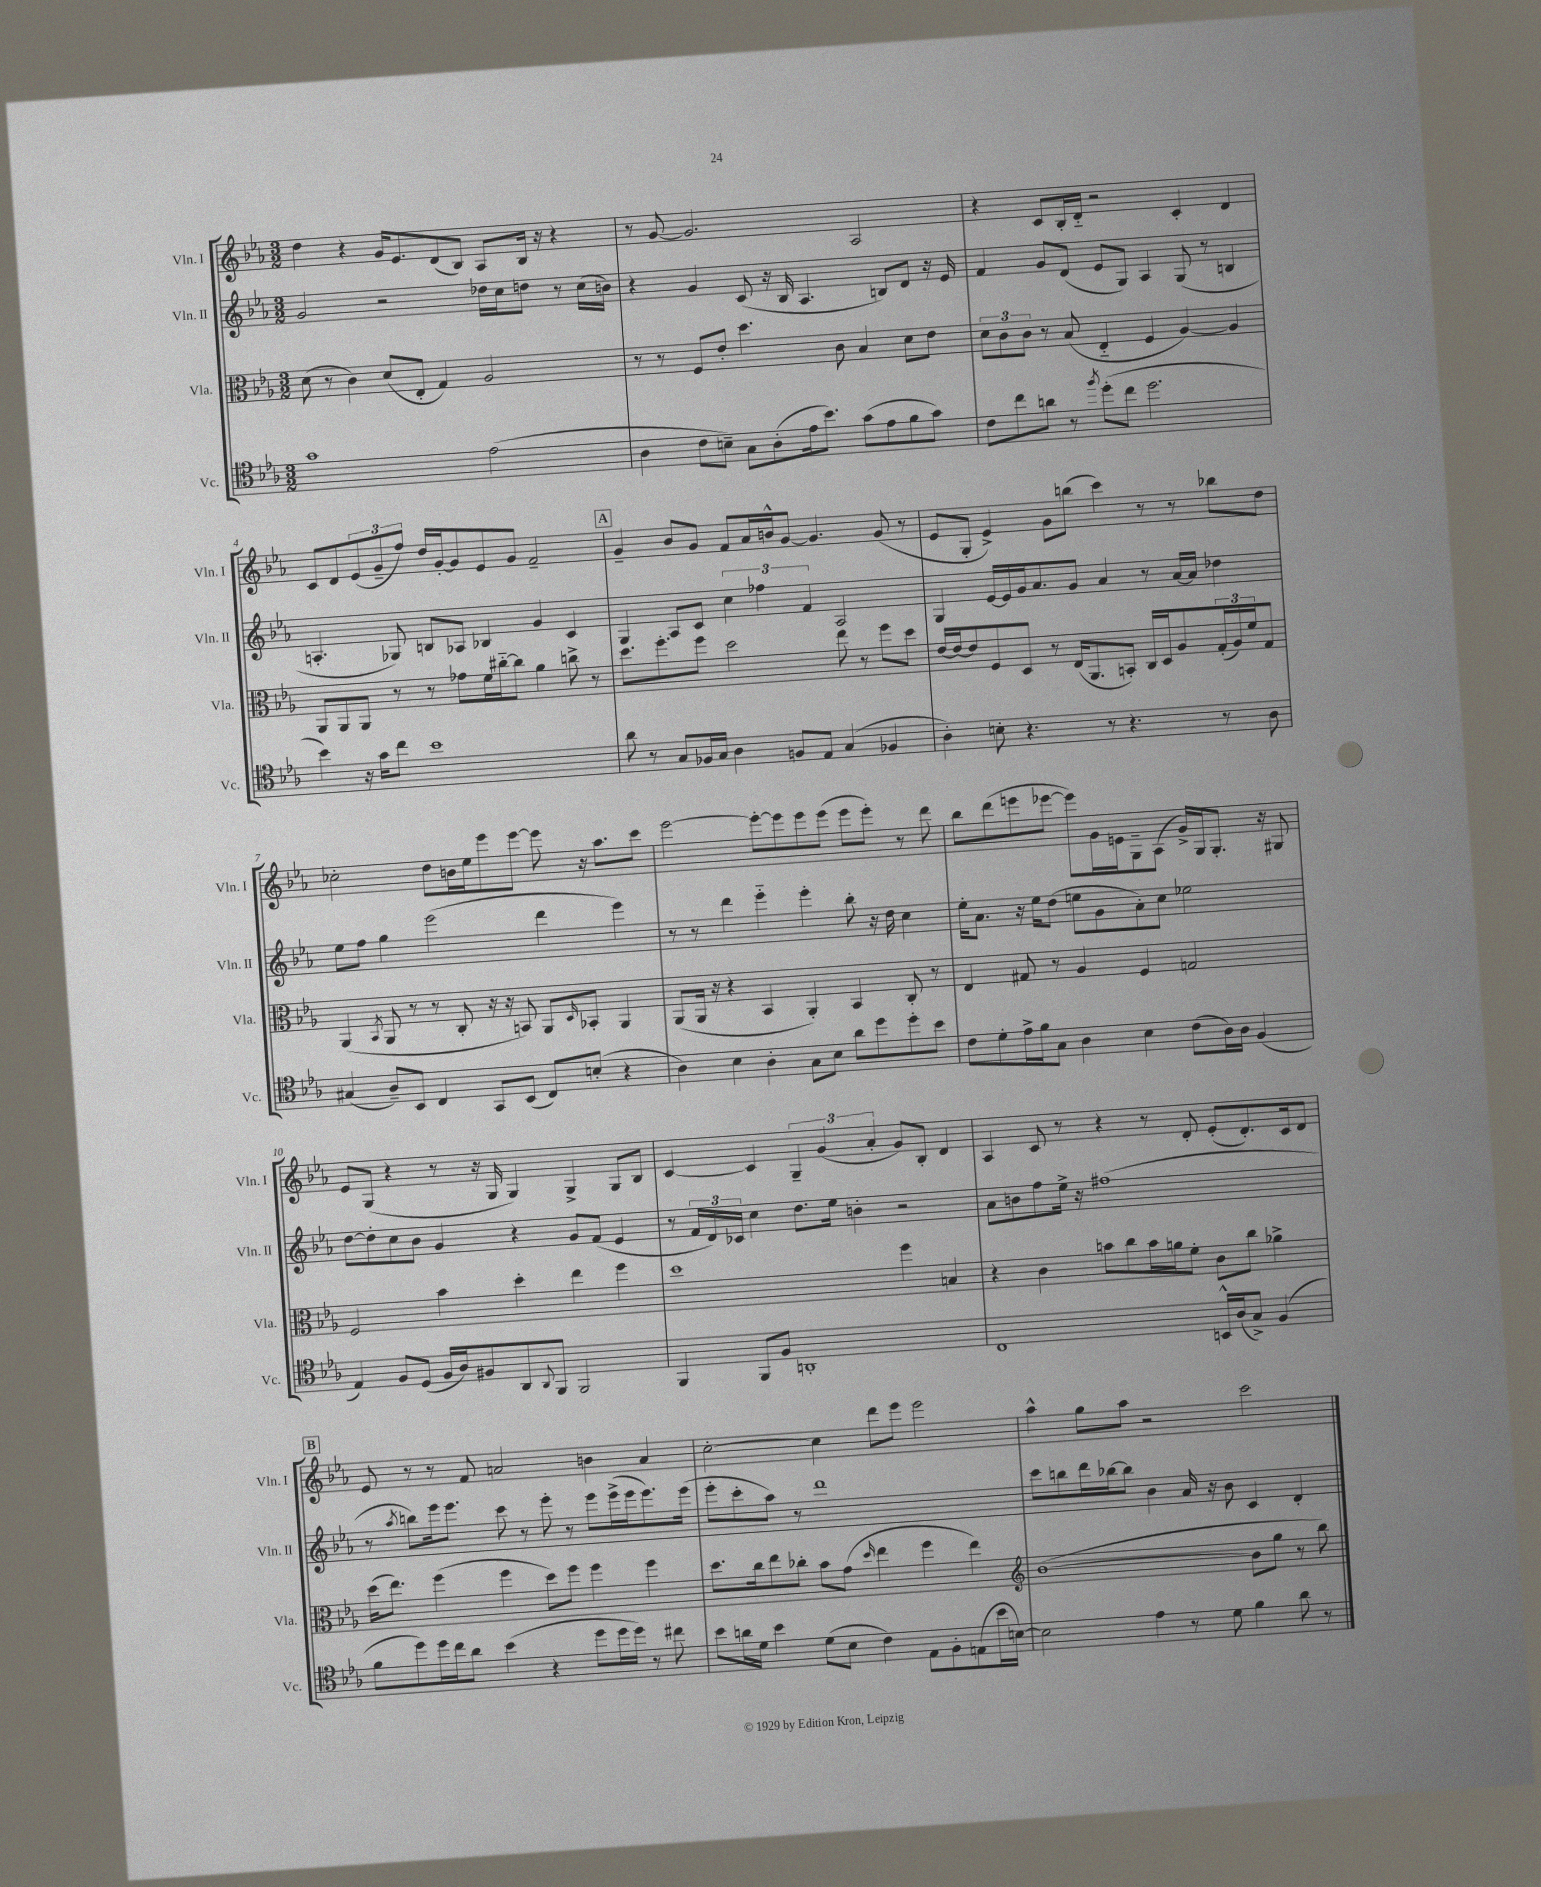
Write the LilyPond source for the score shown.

<<
\new StaffGroup <<
\new Staff = "s0" \with { instrumentName = "Vln. I" shortInstrumentName = "Vln. I" } {
    \clef treble \key ees \major \numericTimeSignature \time 3/2
    d''4 r4 g'16 ees'8. d'8( bes8) aes8 bes16 r16 r4 |
    r8 g'8~ g'2. aes2 |
    r4 c'8 bes16-. d'16-_ r2 c'4-. d'4 |
    c'8 d'8 \tuplet 3/2 { ees'8( g'8-- f''8) } d''16 g'16~-. g'8 ees'8 g'8 f'2-- |
    \mark \markup { \box "A" } g'4-- bes'8 g'8 f'8 aes'16 b'16-^ g'8~ g'4. g'8( r8 |
    ees'8 g8-. ees'4->) g'8 b''8( c'''4) r8 r8 bes''8 d''8 |
    ces''2-. d''8 b'16 ees''16 ees'''8 ees'''8~ ees'''8 r16 aes''8. c'''8 |
    ees'''2~ ees'''8~-. ees'''8 ees'''8 ees'''8( ees'''8 ees'''8-.) r8 d'''8 |
    bes''8 d'''8( e'''8 ees'''8~ ees'''8) g'16 e'16 g8-- aes8( g'16->) g16 g8.-. r16 gis8 |
    ees'8 g8( r4 r8 r16 g16 g4) g4-> g8 bes8 |
    c'4~ c'4 \tuplet 3/2 { g4-- g'4( aes'4-. } g'8) bes8-. d'4 |
    aes4 c'8 r8 r4 r8 d'8-. ees'8-.( d'8.-.) c'16 d'8 |
    \mark \markup { \box "B" } ees'8 r8 r8 f'8 a'2 b'4 a'4 |
    c''2~-. c''4 d'''8 ees'''8 ees'''2 |
    aes''4-^ g''8 aes''8 r2 c'''2 \bar "|." |
}
\new Staff = "s1" \with { instrumentName = "Vln. II" shortInstrumentName = "Vln. II" } {
    \clef treble \key ees \major \numericTimeSignature \time 3/2
    g'2 r2 des''16 c''16 d''8 r8 c''16( b'16) |
    r4 g'4 c'8( r16 bes16 aes4. b8) d'8 r16 ees'16 |
    f'4 g'8 d'8( ees'8 g8) aes4 g8( r8 b4 |
    a4.-. ges8) b8 aes8 bes4 g'4 c'4 |
    \mark \markup { \box "A" } g4 aes8 c'8 \tuplet 3/2 { c''4 fes''4 f'4 } aes2 |
    g4 ees'16~ ees'16 g'16 aes'8. g'8 aes'4 r8 aes'16~ aes'16 des''4 |
    ees''8 f''8 g''4 ees'''2( d'''4 ees'''4) |
    r8 r8 d'''4 ees'''4-_ ees'''4-. bes''8-. r16 d''16 c''4 |
    ees''16-. aes'8. r16 ees''16 d''8( e''8 g'8 aes'8-.) c''8 ees''2 |
    d''8~ d''8-. c''8 bes'8 g'4 r4 g'8 f'8( ees'4 |
    r8 \tuplet 3/2 { f'16 d'16) ces'16 } c''4 d''8. ees''16 b'4-. r2 |
    aes'8 b'8 f''8 ees''16-> r16 fis''1( |
    \mark \markup { \box "B" } r8 \acciaccatura { aes''8 } b''8) ees'''16 ees'''8. c'''8 r8 ees'''8-. r8 ees'''8 ees'''16->( ees'''16 ees'''8.) ees'''16( |
    ees'''8-. c'''8-. aes''8) r8 d'''1 |
    c'''8 b''8 d'''16 bes''16~ bes''8 bes'4 aes'16 r16 bes'8 c'4 d'4-. \bar "|." |
}
\new Staff = "s2" \with { instrumentName = "Vla." shortInstrumentName = "Vla." } {
    \clef alto \key ees \major \numericTimeSignature \time 3/2
    d'8( r8 c'4) d'8( ees8-. g4) aes2 |
    r8 r8 f8 ees'8-. d''4. c'8 bes4 d'8 ees'8 |
    \tuplet 3/2 { d'8 c'8 c'8 } r8 bes8( ees4-_ f4 aes4~) aes4 |
    aes,8 aes,8 aes,8 r8 r8 ges'8 f'16 cis''16~-_ cis''8 aes'4 c''8-> r8 |
    \mark \markup { \box "A" } d''8. f''8.-. f''8 d''2 ees''8 r8 f''8 d''8 |
    ees'16~ ees'16~ ees'8 f8 d8 r8 ees16( aes,8. b,8-.) c16 d16 aes8 \tuplet 3/2 { g16-.( aes16) f'16 } g8 |
    aes,4( \acciaccatura { bes,8 } aes,8 r8 r8 c8-. r16 r16 b,8) aes,8 \grace { d16 } bes,8-. aes,4 |
    aes,8( aes,16 r16 r4 bes,4 aes,4-.) bes,4 c8-. r8 |
    ees4 gis8 r8 aes4 f4 g2 |
    f2 bes'4 d''4-. ees''4 f''4 |
    d''1 f''4 b4 |
    r4 c'4 b'8 c''8 b'16 a'16 f'8-. c'8 c''8 aes'4-> |
    \mark \markup { \box "B" } d''16( ees''8.) f''4( f''4 d''8) f''8 f''4 f''4 |
    d''8. c''16 ees''8 ces''8-. bes'8 g'8( \grace { d''16 } ees''4 f''4 ees''4) |
    \clef treble bes'1~( bes'8 g''8 r8 bes''8) \bar "|." |
}
\new Staff = "s3" \with { instrumentName = "Vc." shortInstrumentName = "Vc." } {
    \clef tenor \key ees \major \numericTimeSignature \time 3/2
    g'1 ees'2( |
    aes4 c'8 b8--) g8 aes8-.( ees'16 bes'8.) g'8( ees'8 f'8 g'8) |
    c'8 c''8 a'8 r8 \acciaccatura { f''8 } d''8-.( c''8 d''2. |
    bes'4) r16 g'16 c''8 bes'1 |
    \mark \markup { \box "A" } aes'8 r8 g8 fes16 g16 aes4 f8 ees8 g4( fes4 |
    aes4-.) b8-. r4. r8 r4. r8 aes8 |
    gis4( aes8--) bes,8 c4 g,8 bes,8( c8) b8-.( r4 |
    aes4) bes4 aes4-. g8 bes8 aes'8 d''8 d''8-. bes'8 |
    c'8 d'8-. ees'16-> f'16 g8 aes4 bes4 c'8( aes16) aes16 f4( |
    ees4) f8 d8( f16 aes16) fis8 aes,8 \appoggiatura { aes,8 } f,8 f,2 |
    f,4 f,8 f8 a,1-. |
    c1 b,16-^ aes16( g8->) f4( |
    \mark \markup { \box "B" } f'8 d''8) d''16 c''16 aes'8 bes'4( r4 d''8 d''16 d''16) r8 cis''8 |
    bes'8 a'16 d'16 bes'4 d'8( bes8 c'4) ees8 f8-. e8( bes'16 b16~) |
    b2 ees'4 r8 d'8 f'4 aes'8 r8 \bar "|." |
}
>>
>>
